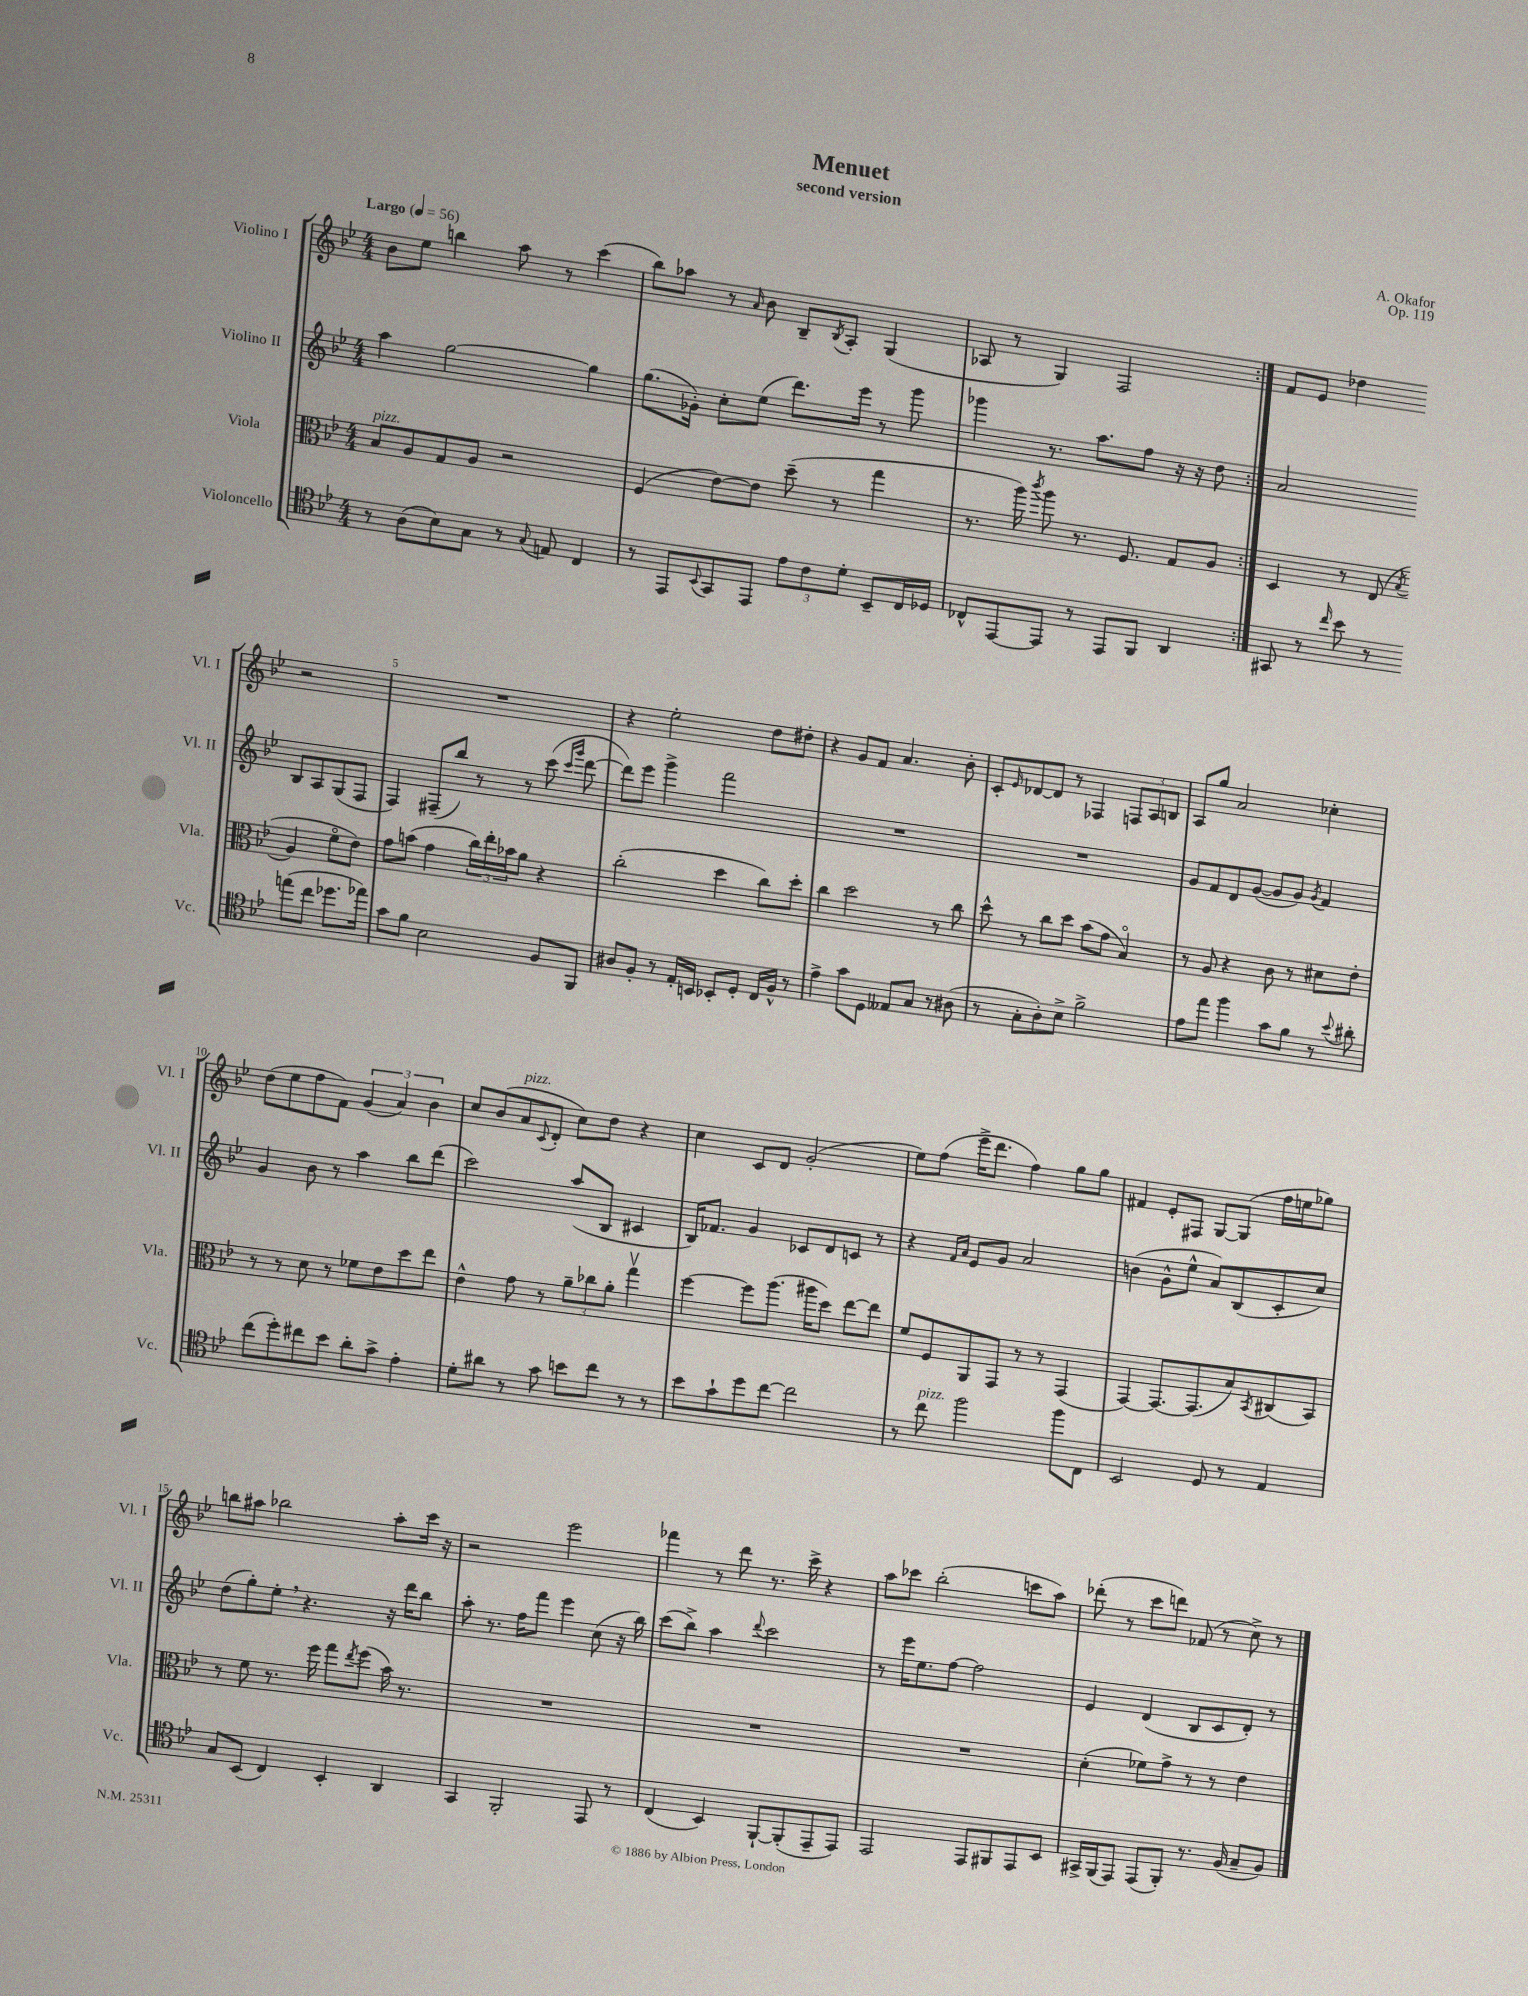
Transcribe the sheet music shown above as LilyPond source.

\header { title = "Menuet" composer = "A. Okafor" subtitle = "second version" opus = "Op. 119" }
<<
\new StaffGroup <<
\new Staff = "s0" \with { instrumentName = "Violino I" shortInstrumentName = "Vl. I" } {
    \clef treble \key bes \major \numericTimeSignature \time 4/4 \tempo "Largo" 4 = 56
    \repeat volta 2 { bes'8 ees''8 b''4 a''8 r8 c'''4( |
    bes''8) aes''8 r8 \grace { a'16 } bes'8 bes8-- \acciaccatura { bes8 } a8-. g4( |
    aes8 r8 g4) f2 | }
    f'8 ees'8 des''4 r2 |
    R1 |
    r4 ees''2-. d''8 dis''8-. |
    r4 g'8 f'8 a'4. bes'8-. |
    c'8-. \grace { ees'16 } des'8~ des'8 r8 fes4 \tuplet 3/2 { f8 a8 b8 } |
    a8 g''8 a'2 ces''4-. |
    d''8( ees''8 f''8 f'8) \tuplet 3/2 { g'4( a'4) bes'4 } |
    c''8 bes'8( a'8^\markup { \italic "pizz." } \appoggiatura { c'8 } d'8-. c''8) d''8 r4 |
    c''4 c'8 d'8 g'2-.( |
    ees''8) f''8( ees'''16-> d'''8. f''4) g''8 g''8 |
    fis'4 ees'8-. fis8 g8~ g8( f''16 e''16 ges''8) |
    b''8 ais''8 bes''2 ais''8-. c'''16 r16 |
    r2 ees'''2 |
    fes'''4 r8 d'''8 r8. c'''16-> r4 |
    a''8 ces'''8 bes''2-.( c'''8 a''8) |
    des'''8-.( r8 c'''8 d'''8) fes'8( r8 c''8->) r8 \bar "|." |
}
\new Staff = "s1" \with { instrumentName = "Violino II" shortInstrumentName = "Vl. II" } {
    \clef treble \key bes \major \numericTimeSignature \time 4/4
    \repeat volta 2 { a''4 g''2~ g''4 |
    g''8.( ges'16-.) c''8-. ees''8( d'''8.) ees'''16 r8 g'''8 |
    ges'''4 r8. a''8. f''8 r16 r16 d''8 | }
    a'2 bes8 a8 g8( f8 |
    f4) fis8--( bes''8) r8 r8 c'''8( \grace { c'''16 g'''16 } d'''8~ |
    d'''8) ees'''8 g'''4-> f'''2 |
    R1 |
    R1 |
    g'8 f'8 d'8 g'8~( g'8 g'8) \acciaccatura { g'8 } f'4 |
    g'4 bes'8 r8 a''4 bes''8 d'''8( |
    c'''2) a''8( bes8 cis'4 |
    bes16) fes'8. g'4 ces'8 d'8 c'8 r8 |
    r4 \grace { f'16 a'16 } ees'8 g'8 a'2 |
    b'4( g'8-^ ees''8-^ a'8) bes8( c'8-. c''8) |
    d''8( g''8-.) ees''8-. \breathe r4. r16 d'''16 bes''8 |
    a''8-. r8. f''16 f'''8 ees'''4 c''8( r16 bes''16) |
    c'''8( bes''8->) a''4 \appoggiatura { d'''8 } c'''2 |
    r8 ees'''16 ees''8. f''8~ f''2 |
    ees'4 d'4( bes8 c'8 d'8-.) r8 \bar "|." |
}
\new Staff = "s2" \with { instrumentName = "Viola" shortInstrumentName = "Vla." } {
    \clef alto \key bes \major \numericTimeSignature \time 4/4
    \repeat volta 2 { bes8^\markup { \italic "pizz." } a8 g8 a8 r2 |
    f4( ees'8~) ees'8 d''8--( r8 g''4 |
    r8. a''16) \acciaccatura { c'''8 } a''8 r8. f8. g8 a8 | }
    d4 r8 ees8( \acciaccatura { bes8 } a4 f'8\flageolet ees'8) |
    g'8 b'8( g'4 \tuplet 3/2 { c''16) ees''16-. bes'16 } a'8 r4 |
    c''2-.( d''4 c''8) d''8-. |
    c''4 d''2 r8 c''8 |
    d''8-^ r8 c''8 d''8 bes'8( g'8 bes4\flageolet) |
    r8 a8 r4 c'8 r8 dis'8 ees'8-. |
    r8 r8 d'8 r8 fes'8 ees'8 d''8 ees''8 |
    ees'4-^ g'8 r8 \tuplet 3/2 { a'8-- ces''8 a'8-. } g''4\upbow |
    f''4~ f''8 a''8.( ais''16 d''8) ees''8~ ees''8 |
    f'8 f8 a,8 g,8 r8 r8 g,4( |
    g,4~) g,8.~ g,8.( bes8) \acciaccatura { bes,8 } cis8( bes,8) |
    r8 f'8 r8. f''16 g''8 \acciaccatura { ees''8 } f''8( bes'16) r8. |
    R1 |
    R1 |
    R1 |
    d'4-.( fes'8) g'8-> r8 r8 ees'4 \bar "|." |
}
\new Staff = "s3" \with { instrumentName = "Violoncello" shortInstrumentName = "Vc." } {
    \clef tenor \key bes \major \numericTimeSignature \time 4/4
    \repeat volta 2 { r8 a8( bes8) g8 r8 \appoggiatura { g8 } e8 c4 |
    r8 ees,8 \appoggiatura { bes,8 } g,8 ees,8 \tuplet 3/2 { ees'8 c'8 d'8-. } bes,8-- c16 des16 |
    ces8-^ ees,8~ ees,8 r8 ees,8 f,8 a,4 | }
    gis,8 r8 \grace { c''16 } bes'8 r8 e''8( c''8 des''8. ees''16) |
    g'8 f'8 bes2 f8 f,8 |
    ais8 f8-. r8 ees16-. b,16 bes,8-. d8-. c16 f16-^ r8 |
    ees'4-> g'8 d8 eeses8 g8 r8 ais8( |
    r8 g8-. a8-.) bes8-> f'2-> |
    ees'8 ees''8 f''4 g'8 f'8 r8 \appoggiatura { bes'8 } ais'8-. |
    c''8( d''8-.) cis''8 bes'8 a'8-. g'8-> ees'4-. |
    d'8-. ais'8 r8 g'8 b'8 c''8 r8 r8 |
    bes'8 g'8-! d''8 c''8~ c''2 |
    r8 c''8^\markup { \italic "pizz." } f''2 f''8 c8 |
    bes,2 d8 r8 ees4 |
    g8 bes,8( c4) bes,4-. a,4 |
    g,4 f,2-. ees,8 r8 |
    c4( bes,4) f,8~-! f,8-.( ees,8-- ees,8) |
    ees,2 ees,8 fis,8 ees,8 bes,8 |
    gis,16-> f,16( ees,8) ees,8( f,8-.) r8. f16( g8-- f8) \bar "|." |
}
>>
>>
\layout { \context { \Score \override BarNumber.break-visibility = ##(#f #t #t) barNumberVisibility = #(every-nth-bar-number-visible 5) } }
